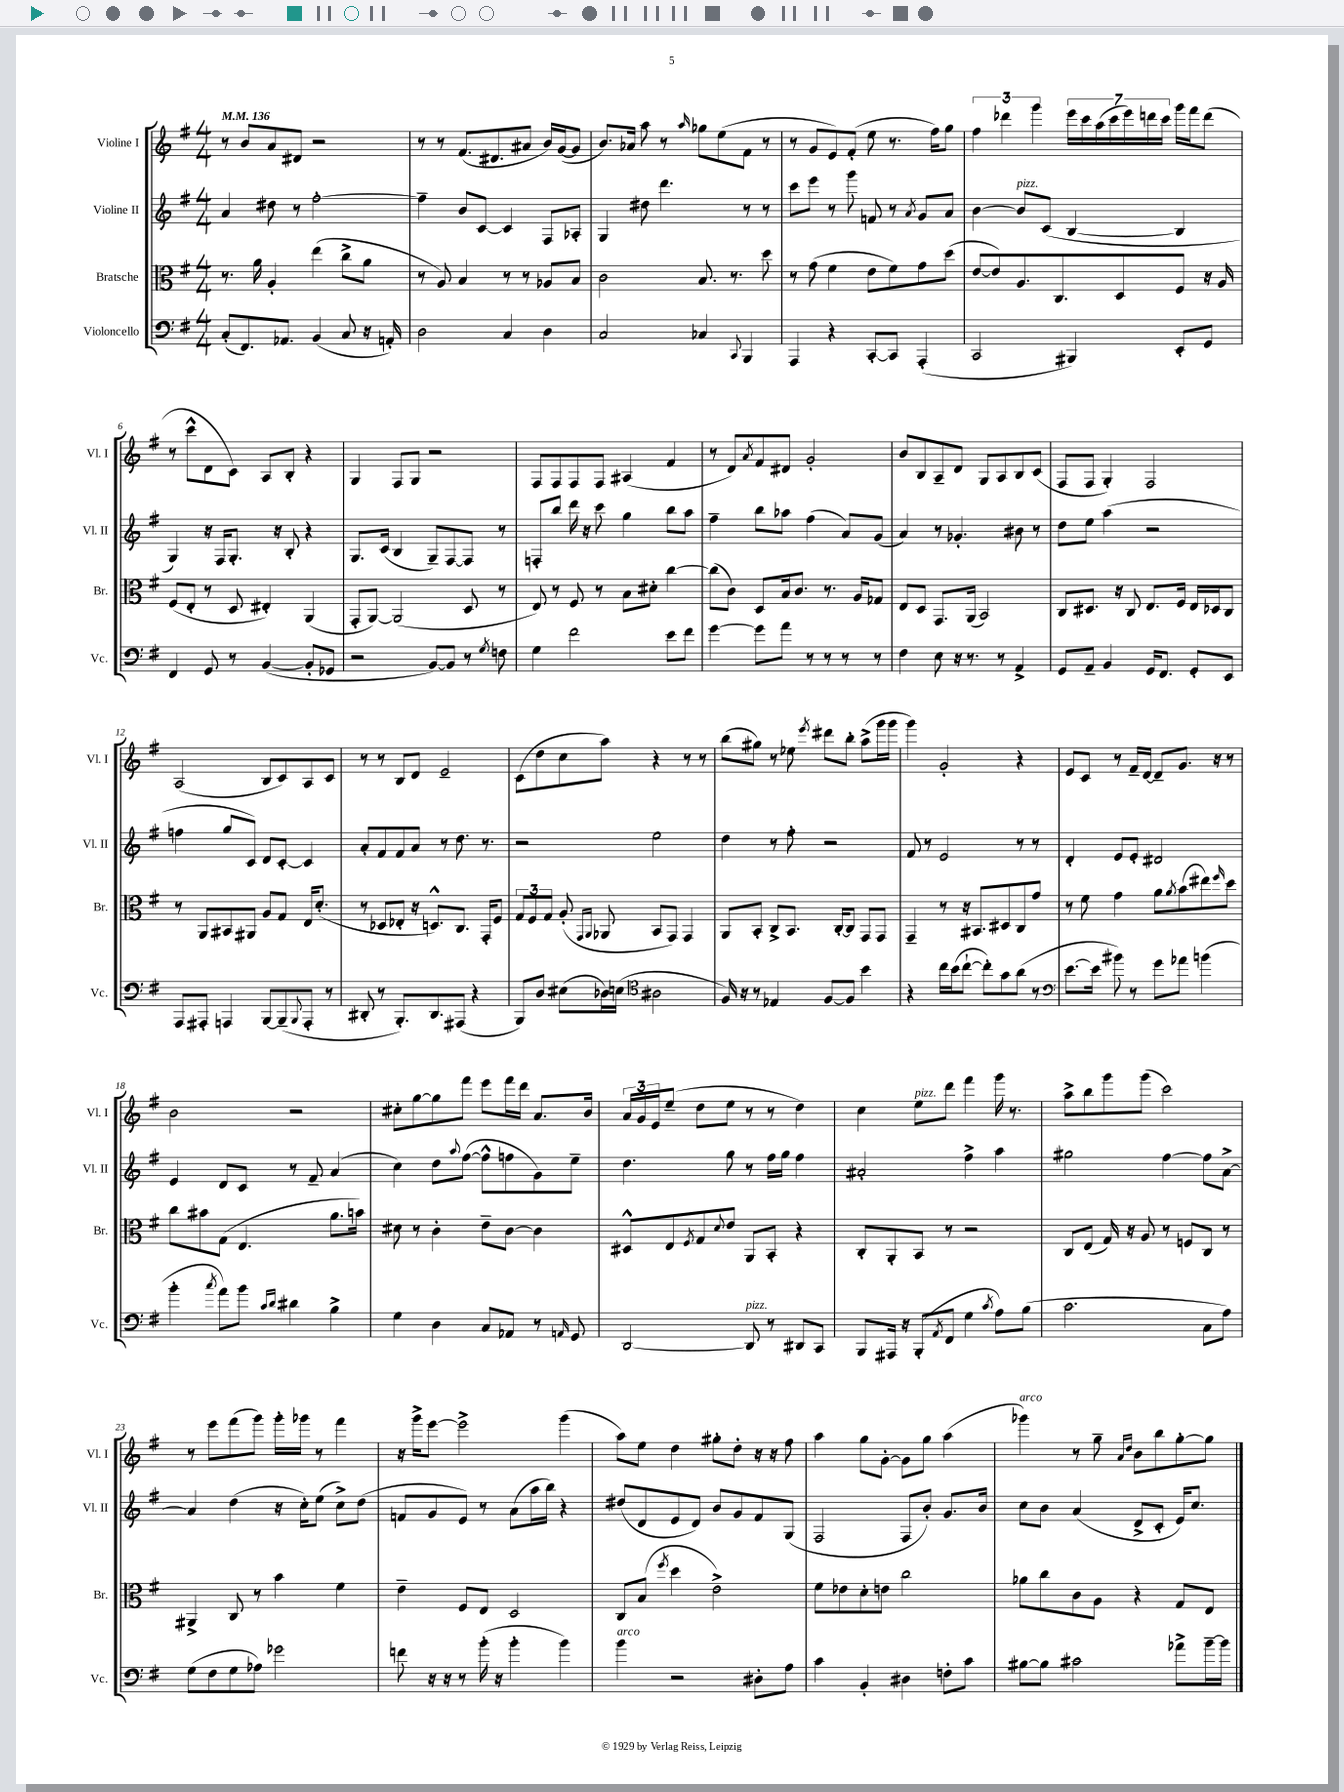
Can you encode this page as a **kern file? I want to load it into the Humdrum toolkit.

**kern	**kern	**kern	**kern
*part4	*part3	*part2	*part1
*staff4	*staff3	*staff2	*staff1
*I"Violoncello	*I"Bratsche	*I"Violine II	*I"Violine I
*I'Vc.	*I'Br.	*I'Vl. II	*I'Vl. I
*clefF4	*clefC3	*clefG2	*clefG2
*k[f#]	*k[f#]	*k[f#]	*k[f#]
*M4/4	*M4/4	*M4/4	*M4/4
*MM136	*MM136	*MM136	*MM136
=1	=1	=1	=1
(8C'/L	8.r	4a/	8r
8.FF#/)	.	.	8b/L
.	16a\	.	.
.	4A'/	8dd#X\	8a/
8.AA-X/J	.	.	.
.	.	8r	8d#X/J
(4BB/	(4ee\	[2ff#'\	2r
8C/	8cc^\L	.	.
16r	8a\J	.	.
16AAn'/)	.	.	.
=2	=2	=2	=2
2D\	8r	4ff#~\]	8r
.	8A/)	.	8r
.	4B/	8b/L	(8.f#/L
.	.	[8c/J	.
.	.	.	8.d#X/
4C/	8r	4c/]	.
.	8r	.	8a#X/J
4D\	8A-X/L	8F#/L	16b/LL)
.	.	.	([16g/J
.	8B/J	8A-X'/J	8g/J]
=3	=3	=3	=3
2C/	2c\	4G/	8.b/L)
.	.	.	16a-X/Jk
.	.	8dd#X\	8aa\
.	.	4.ddd\	8r
.	.	.	16qqaa/
4C-X/	8.B/	.	8gg-X\L
.	.	.	(8ee\
.	8.r	.	.
8qqCC/	.	.	.
4BBB/	.	8r	8f#\J
.	8dd\	8r	8r
=4	=4	=4	=4
4AAA/	8r	8ccc\L	8r
.	(8g\	8eee\J	8g/L
4r	4f#\	8r	8e/)
.	.	8ggg\	(8f#'/J
[8CC'/L	8e\L	8fn/	8ee\
8CC/J]	8f#\)	8r	8.r
.	.	8qa/	.
(4AAA'/	8g\	8g/L	.
.	.	.	16ff#\KL)
.	(8dd\J	8a/J	8gg\J
=5	=5	=5	=5
2CC/	[8e/L	[4b\	6ff#\
.	8e/])	.	.
.	.	.	6ddd-X\
!	!	!LO:TX:a:i:t=pizz.	!
.	8.A/	8b/L]	.
.	.	.	6ggg\
.	.	(8c/J	.
.	8.C/	.	.
4BBB#X/)	.	[4B/	28eee\LL
.	.	.	28ccc\
.	.	.	(28aa\
.	.	.	28ccc\
.	8D/	.	.
.	.	.	28eee\)
.	.	.	28dddn\
.	.	.	28ccc\JJ
8EE'/L	8F#/J	4B/]	16ggg\LL
.	.	.	16fff#\J
8GG/J	16r	.	(8ddd\J
.	16A/	.	.
!!LO:LB:g=z
=6	=6	=6	=6
4FF#/	(8F#/L	4G/)	8r
.	8E'/J	.	8ccc^^\L
8GG/	8r	16r	8d\
.	.	16F#/KL	.
8r	8D/	8.G'/J	8c\J)
([4BB/	4E#X'/)	.	8A/L
.	.	16r	.
.	.	8B'/	8B'/J
8BB'/L]	(4AA/	4r	4r
8GG-X/J	.	.	.
=7	=7	=7	=7
2r	8GG'/L	8.G/L	4G/
.	[8AA/J)	.	.
.	.	(16c/Jk	.
.	(2AA/]	4B/	8F#/L
.	.	.	8G/J
[8BB/L)	.	8G~/L)	2r
8BB/J]	.	[8F#/	.
8r	8D/	8F#/J]	.
8qG/	.	.	.
8Fn\	8r	8r	.
=8	=8	=8	=8
4G\	8E/)	8Fn'/L	8F#/L
.	8r	8bb/J	8F#/
2f#\	8F#/	16ddd\	8F#/
.	.	16r	.
.	8r	8ccc\	8F#/J
.	8B\L	4gg\	(4A#X/
.	8d#X'\J	.	.
8e\L	[4cc\	8bb\L	4f#/
8f#\J	.	8aa\J	.
=9	=9	=9	=9
[4g\	(8cc\L]	4ff#~\	8r
.	8c\J)	.	8d/L)
.	.	.	8qa/
8g\L]	8D/L	8bb\L	8f#/
8a\J	16B/k	8aa-X\J	8d#X/J
.	8.c/J	.	.
8r	.	(4ff#\	2g'/
8r	8.r	.	.
8r	.	8a/L)	.
.	16A/KL	.	.
8r	8G-X/J	(8g/J	.
=10	=10	=10	=10
4F#\	8E/L	4a/)	8b/L
.	8D/J	.	8B/
8E\	8.GG/L	8r	8A~/
16r	.	4.g-X'/	8d/J
8.r	(16AA/Jk	.	.
.	2BB/)	.	8G/L
8r	.	.	8A/
4AA^/	.	8b#X\	8B/
.	.	8r	(8c/J
=11	=11	=11	=11
8GG/L	8C/L	8dd\L	8F#/L
8AA~/J	8.D#X/J	8ee\J	8F#/J
4BB/	.	(4aa\	4G'/)
.	16r	.	.
.	8C/	.	.
16GG/KL	8.E/L	2r	2F#/
8.FF#/J	.	.	.
.	16F#/Jk	.	.
8GG'/L	16E/LL	.	.
.	16D-X/J	.	.
8EE/J	8C/J	.	.
!!LO:LB:g=z
=12	=12	=12	=12
8AAA/L	8r	4ffn\	(2A/
8AAA#X'/J	8AA/L	.	.
4AAAn/	8BB#X/	8gg/L	.
.	8AA#X/J	8c/J)	.
[8BBB/L	8A/L	8d/L	8B/L
(8BBB~/]	8G/J	[8c'/J	8c/)
8qqBBB/	.	.	.
8AAA'/J	16E/KL	4c/]	8A/
.	(8.d'/J	.	.
8r	.	.	8c/J
=13	=13	=13	=13
8DD#X'/	8r	8a'/L	8r
8r	8D-X/L	8f#/	8r
8.BBB'/L)	8E-X'/J	8f#/	8B/L
.	16r	8a/J	8d/J
8.DD#/	8.Dn^^/L)	.	.
.	.	8r	2e~/
(8AAA#X/J	8.C/J	8.dd\	.
4r	.	.	.
.	16GG'/KL	8.r	.
.	8F#/J	.	.
=14	=14	=14	=14
8BBB/L)	12G/L	2r	(8c\L
.	12F#/	.	.
8D/J	.	.	8dd\
.	12G/J	.	.
(8E#X\L	(8A'/	.	8cc\
.	16qqGG/LL	.	.
.	16qqAA/JJ	.	.
16D-X\L)	8AA-X/	.	8aa\J)
(16En\JJ	.	.	.
*clefC4	*	*	*
2A#X\	8BB/L	2ee\	4r
.	8GG/J)	.	.
.	4GG/	.	8r
.	.	.	8r
=15	=15	=15	=15
16F#/)	8AA/L	4dd\	(8bb\L
16r	.	.	.
8r	8BB'/J	.	8gg#X\J)
4E-X/	8C^/L	8r	8r
.	8.BB/J	8ff#'\	8ee-X\
.	.	.	8qeee/
[8F#/L	.	2r	8ddd#X\L
.	[16C'/KL	.	.
8F#/J]	8C/J]	.	8bb'\J
4b\	8GG/L	.	(8aa^\L
.	8GG/J	.	16ggg\L
.	.	.	16ggg\JJ
=16	=16	=16	=16
4r	4GG~/	8f#/	4ggg\)
.	.	8r	.
16cc\LL	8r	2e/	2g'/
(16b\J	.	.	.
[8cc`\J	16r	.	.
.	8.BB#X/L	.	.
8cc'\L])	.	.	.
8g\	8D#X/	.	.
(8a\J	8C/	8r	4r
8r	8g/J	8r	.
=17	=17	=17	=17
*clefF4	*	*	*
[8.e\L	8r	4d'/	8e/L
.	8f#\	.	8c/J
16e\Jk]	.	.	.
8b#X\)	4g\	8e/L	8r
8r	.	8e'/J	16f#~/LL
.	.	.	[16d/JJ
8g\L	8a\L	2d#X/	8d~/L]
.	8qa/	.	.
8a-X\J	(8b\	.	8.g/J
(4bn\	8ee#X\)	.	.
.	.	.	16r
.	16qqff#/	.	.
.	8dd\J	.	8r
!!LO:LB:g=z
=18	=18	=18	=18
4b'\	8cc\L	4e/	2b\
.	8b#X\	.	.
8qcc/	.	.	.
8a\L)	(8G\J	8d/L	.
8b\J	4.E/	8c/J	.
16qqc/LL	.	.	.
16qqd/JJ	.	.	.
4d#X\	.	8r	2r
.	.	8f#~/	.
4B^\	8.a\L	(4a/	.
.	16bn\Jk)	.	.
=19	=19	=19	=19
4G\	8d#X\	4cc\)	8cc#X'\L
.	8r	.	[8gg\
4D\	4c'\	8dd\L	8gg\]
.	.	8qqaa/	.
.	.	([8ff#\J	8fff#\J
8C/L	8e~\L	8ff#^^\L]	8eee\L
8AA-X/J	[8c\J	8ffn\	16fff#\L
.	.	.	16ddd\JJ
8r	4c\]	8g\)	8.a/L
16qqAAn/	.	.	.
8GG/	.	8ee~\J	.
.	.	.	16b/Jk
=20	=20	=20	=20
[2DD/	8D#X^^/L	4.dd\	24a/LL
.	.	.	24g/
.	.	.	24e/J
.	8E/	.	(8ee~/J
.	8qF#/	.	.
.	8G/	.	8dd\L
.	8qqd/	.	.
.	8e/J	8gg\	8ee\J
!LO:TX:a:i:t=pizz.	!	!	!
8DD/]	8AA/L	8r	8r
8r	8BB'/J	16ff#\LL	8r
.	.	16gg\JJ	.
8DD#X/L	4r	4ff#\	4dd\)
8CC/J	.	.	.
=21	=21	=21	=21
8BBB/L	8C'/L	2a#X'/	4cc\
16AAA#X/Jk	8AA'/	.	.
16r	.	.	.
!	!	!	!LO:TX:a:i:t=pizz.
(8BBB'/L	8BB/J	.	8ee\L
8qAA/	.	.	.
8FF#/J	8r	.	8ddd\J
4G\	2r	4ff#^\	4fff#\
8qc/	.	.	.
8A\L)	.	4aa\	16ggg\
.	.	.	8.r
(8B\J	.	.	.
=22	=22	=22	=22
2.c\	8C/L	2gg#X\	8aa^\L
.	(8E/J	.	8bb\
.	16G/)	.	8ggg\
.	16r	.	.
.	8A/	.	(8ggg\J
.	8r	[4ff#\	2ccc\)
.	8Fn/L	.	.
8C\L	8C/J	8ff#\L]	.
8A\J)	8r	[8a^\J	.
!!LO:LB:g=z
=23	=23	=23	=23
(8G\L	4AA#X^/	4a/]	8r
8F#\	.	.	8eee\L
8G\	8C/	(4dd\	(8fff#\
8A-X\J)	8r	.	8ggg\J)
2g-X\	4b\	16r	16ggg'\LL
.	.	16cc'\KL)	16ggg-X\JJ
.	.	(8ee\J	8r
.	4f#\	8cc^\L)	4fff#\
.	.	(8dd\J	.
=24	=24	=24	=24
8fn\	4e~\	8fn/L	16r
.	.	.	16ggg^\KL
16r	.	8g/	[8eee\J
16r	.	.	.
8r	8F#/L	8e/J)	2eee^\]
(16b'\	8E/J	8r	.
16r	.	.	.
4b'\	2D/	(8a\L	.
.	.	16aa\L	.
.	.	16bb\JJ)	.
4b\)	.	4r	(4ggg\
=25	=25	=25	=25
!LO:TX:a:i:t=arco	!	!	!
4b\	8C/L	(8dd#X/L	8aa\L)
.	(8B/J	8d/	8ee\J
.	8qff#/	.	.
2r	4dd\	8e/	4dd\
.	.	8d/J)	.
.	2e^\)	8b/L	8gg#X'\L
.	.	8g/	8dd'\J
8D#X'\L	.	8f#/	16r
.	.	.	16r
8A\J	.	(8G/J	8ff#\
=26	=26	=26	=26
4c\	8f#\L	2F#/	4aa\
.	8e-X\	.	.
4BB'/	8d'\	.	8gg\L
.	8en\J	.	[8g'\J
4D#X\	2cc\	8F#/L	8g\L]
.	.	8b'/J)	8gg\J
8Fn'\L	.	8.g/L	(4aa\
8c\J	.	.	.
.	.	16b/Jk	.
=27	=27	=27	=27
!	!	!	!LO:TX:a:i:t=arco
[8B#X\L	8a-X\L	8cc\L	4ggg-X\)
8B#\J]	8cc\	8b\J	.
2c#X\	8c\	(4a/	8r
.	8A\J	.	8gg~\
.	.	.	16qqa/LL
.	.	.	16qqdd/JJ
.	4r	8d^/L	8b\L
.	.	8c'/J	8bb\
8a-X^\L	8G/L	16e/KL)	[8gg'\
.	.	8.cc/J	.
[16b~\L	8E/J	.	8gg\J]
16b\JJ]	.	.	.
==	==	==	==
*-	*-	*-	*-
